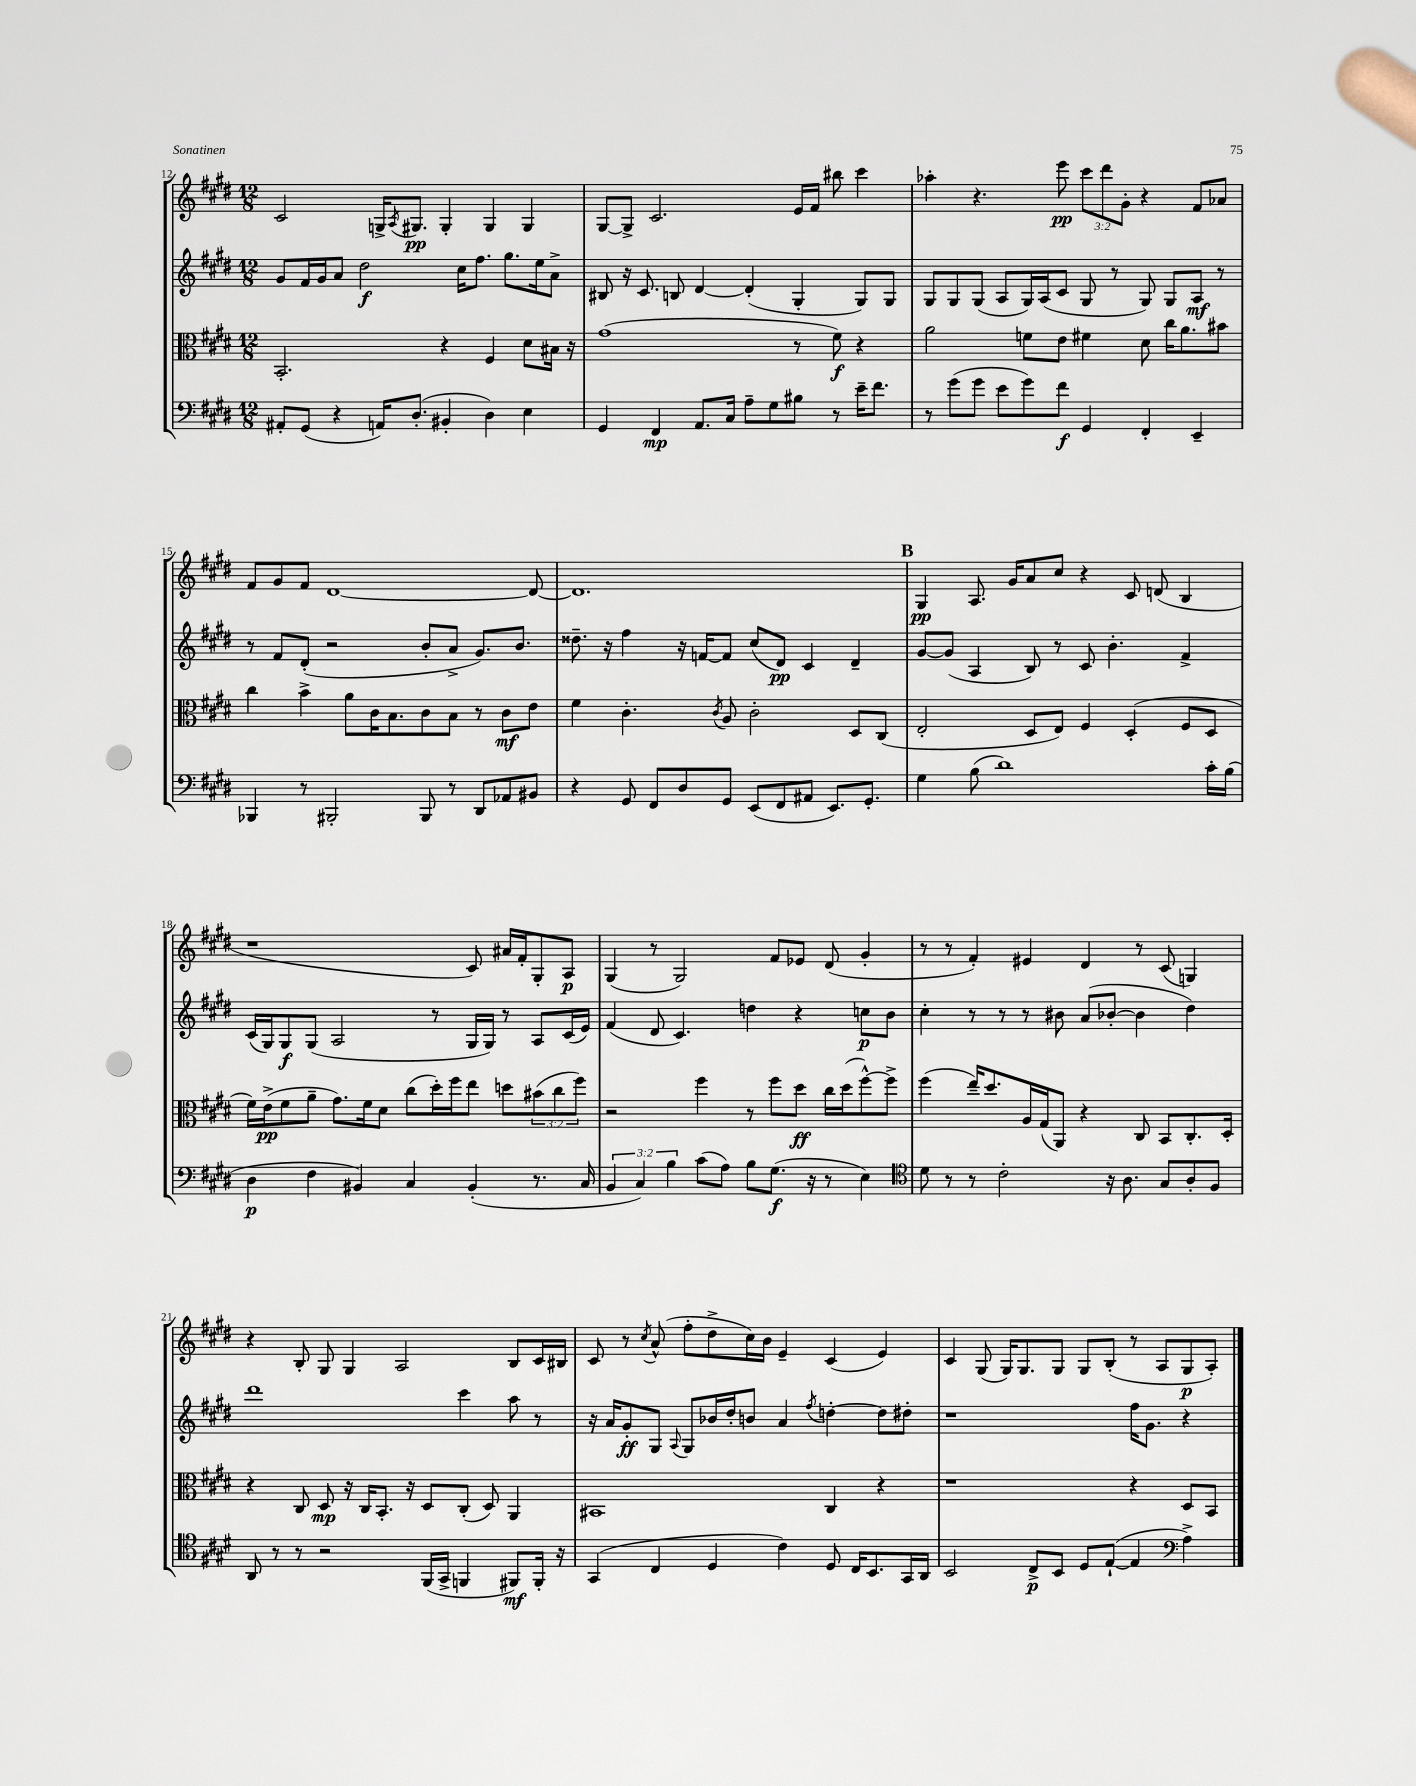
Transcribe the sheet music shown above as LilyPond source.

<<
\new StaffGroup <<
\new Staff = "s0" {
    \clef treble \key e \major \numericTimeSignature \time 12/8 \override Staff.TupletNumber.text = #tuplet-number::calc-fraction-text
    cis'2 g16-> \acciaccatura { a8 } gis8.\pp gis4-. gis4 gis4 |
    gis8~ gis8-> cis'2. e'16 fis'16 bis''8 cis'''4 |
    aes''4-. r4. e'''8\pp \tuplet 3/2 { cis'''8 dis'''8 gis'8-. } r4 fis'8 aes'8 |
    fis'8 gis'8 fis'8 dis'1~ dis'8~ |
    dis'1. |
    \mark \markup { \bold "B" } gis4\pp a8. gis'16 a'8 cis''8 r4 cis'8 d'8( b4 |
    r1 cis'8) ais'16 fis'16-. gis8-. a8\p |
    gis4( r8 gis2) fis'8 ees'8 dis'8( gis'4-. |
    r8 r8 fis'4-.) eis'4 dis'4 r8 cis'8( g4) |
    r4 b8-. gis8 gis4 a2 b8 cis'16 bis16 |
    cis'8 r8 \acciaccatura { cis''8 } a'8-^( fis''8-. dis''8-> cis''16) b'16 e'4-- cis'4( e'4) |
    cis'4 gis8( gis16) gis8. gis8 gis8 b8-.( r8 a8 gis8\p a8-.) \bar "|." |
}
\new Staff = "s1" {
    \clef treble \key e \major \numericTimeSignature \time 12/8
    gis'8 fis'16 gis'16 a'8 dis''2\f cis''16 fis''8. gis''8. e''16 a'8-> |
    bis8 r16 cis'8. b8 dis'4~ dis'4-.( gis4-. gis8) gis8 |
    gis8 gis8 gis8( a8 gis16) a16( cis'8 gis8 r8 gis8) gis8 a8\mf r8 |
    r8 fis'8 dis'8-.( r2 b'8-. a'8-> gis'8.) b'8. |
    disis''8.-- r16 fis''4 r16 f'16~ f'8 cis''8( dis'8\pp) cis'4 dis'4-- |
    \mark \markup { \bold "B" } gis'8~ gis'8( a4 b8) r8 cis'8 b'4.-. fis'4-> |
    cis'16( gis16) gis8\f gis8( a2 r8 gis16 gis16) r8 a8 cis'16( e'16) |
    fis'4( dis'8 cis'4.) d''4 r4 c''8\p b'8 |
    cis''4-. r8 r8 r8 bis'8 a'8( bes'8~-. bes'4 dis''4) |
    dis'''1 cis'''4 a''8 r8 |
    r16 a'16 gis'8-.\ff gis8 \appoggiatura { a8 } gis8 bes'16 dis''16-. b'8 a'4 \acciaccatura { fis''8 } d''4~-. d''8 dis''8-. |
    r1 fis''16 gis'8. r4 \bar "|." |
}
\new Staff = "s2" {
    \clef alto \key e \major \numericTimeSignature \time 12/8 \override Staff.TupletNumber.text = #tuplet-number::calc-fraction-text
    b,2.-. r4 fis4 dis'8 bis16 r16 |
    gis'1( r8 fis'8\f) r4 |
    a'2 f'8 e'8 fis'4 dis'8 cis''16 a'8. bis'8 |
    cis''4 b'4-> a'8 cis'16 b8. cis'8 b8 r8 cis'8\mf e'8 |
    fis'4 cis'4.-. \acciaccatura { cis'8 } a8 cis'2-. dis8 cis8( |
    \mark \markup { \bold "B" } e2-. dis8 e8) fis4 dis4-.( fis8 dis8 |
    fis'16) e'16->\pp( fis'8 a'8-- gis'8.) fis'16 dis'8 cis''8( dis''16-.) fis''16 e''8 d''8 \tuplet 3/2 { bis'8( cis''8 fis''8) } |
    r2 fis''4 r8 fis''8 dis''8\ff cis''16 dis''16( fis''8~-^) fis''8-> |
    fis''4( e''16--) dis''8. a16 gis16( a,8) r4 cis8 b,8 cis8.-. dis16-. |
    r4 cis8 dis8\mp r16 cis16 b,8.-. r16 dis8 cis8-.( dis8) a,4 |
    bis,1 cis4 r4 |
    r1 r4 dis8 b,8 \bar "|." |
}
\new Staff = "s3" {
    \clef bass \key e \major \numericTimeSignature \time 12/8 \override Staff.TupletNumber.text = #tuplet-number::calc-fraction-text
    ais,8-. gis,8( r4 a,16) dis8.-.( bis,4-. dis4) e4 |
    gis,4 fis,4\mp a,8. cis16 a8-- gis8 bis8 r8 e'16-- fis'8. |
    r8 gis'8( gis'8 e'8 gis'8) fis'8\f gis,4 fis,4-. e,4-- |
    bes,,4 r8 bis,,2-. bis,,8 r8 dis,8 aes,8 bis,8 |
    r4 gis,8 fis,8 dis8 gis,8 e,8( fis,8 ais,8 e,8.) gis,8.-. |
    \mark \markup { \bold "B" } gis4 b8( dis'1) cis'16-. b16( |
    dis4\p fis4 bis,4) cis4 bis,4-.( r8. cis16 |
    \tuplet 3/2 { b,4 cis4) b4 } cis'8( a8) b8 gis8.\f( r16 r8 e4) |
    \clef tenor dis'8 r8 r8 cis'2-. r16 a8. gis8 a8-. fis8 |
    a,8 r8 r8 r2 fis,16( gis,16-> f,4 fis,8\mf) fis,16-. r16 |
    gis,4( cis4 dis4 cis'4) dis8 cis16 b,8. gis,16 a,16 |
    b,2 cis8->\p b,8 dis8 e8~-!( e4 \clef bass a4->) \bar "|." |
}
>>
>>
\layout { \context { \Score currentBarNumber = #12 } }
